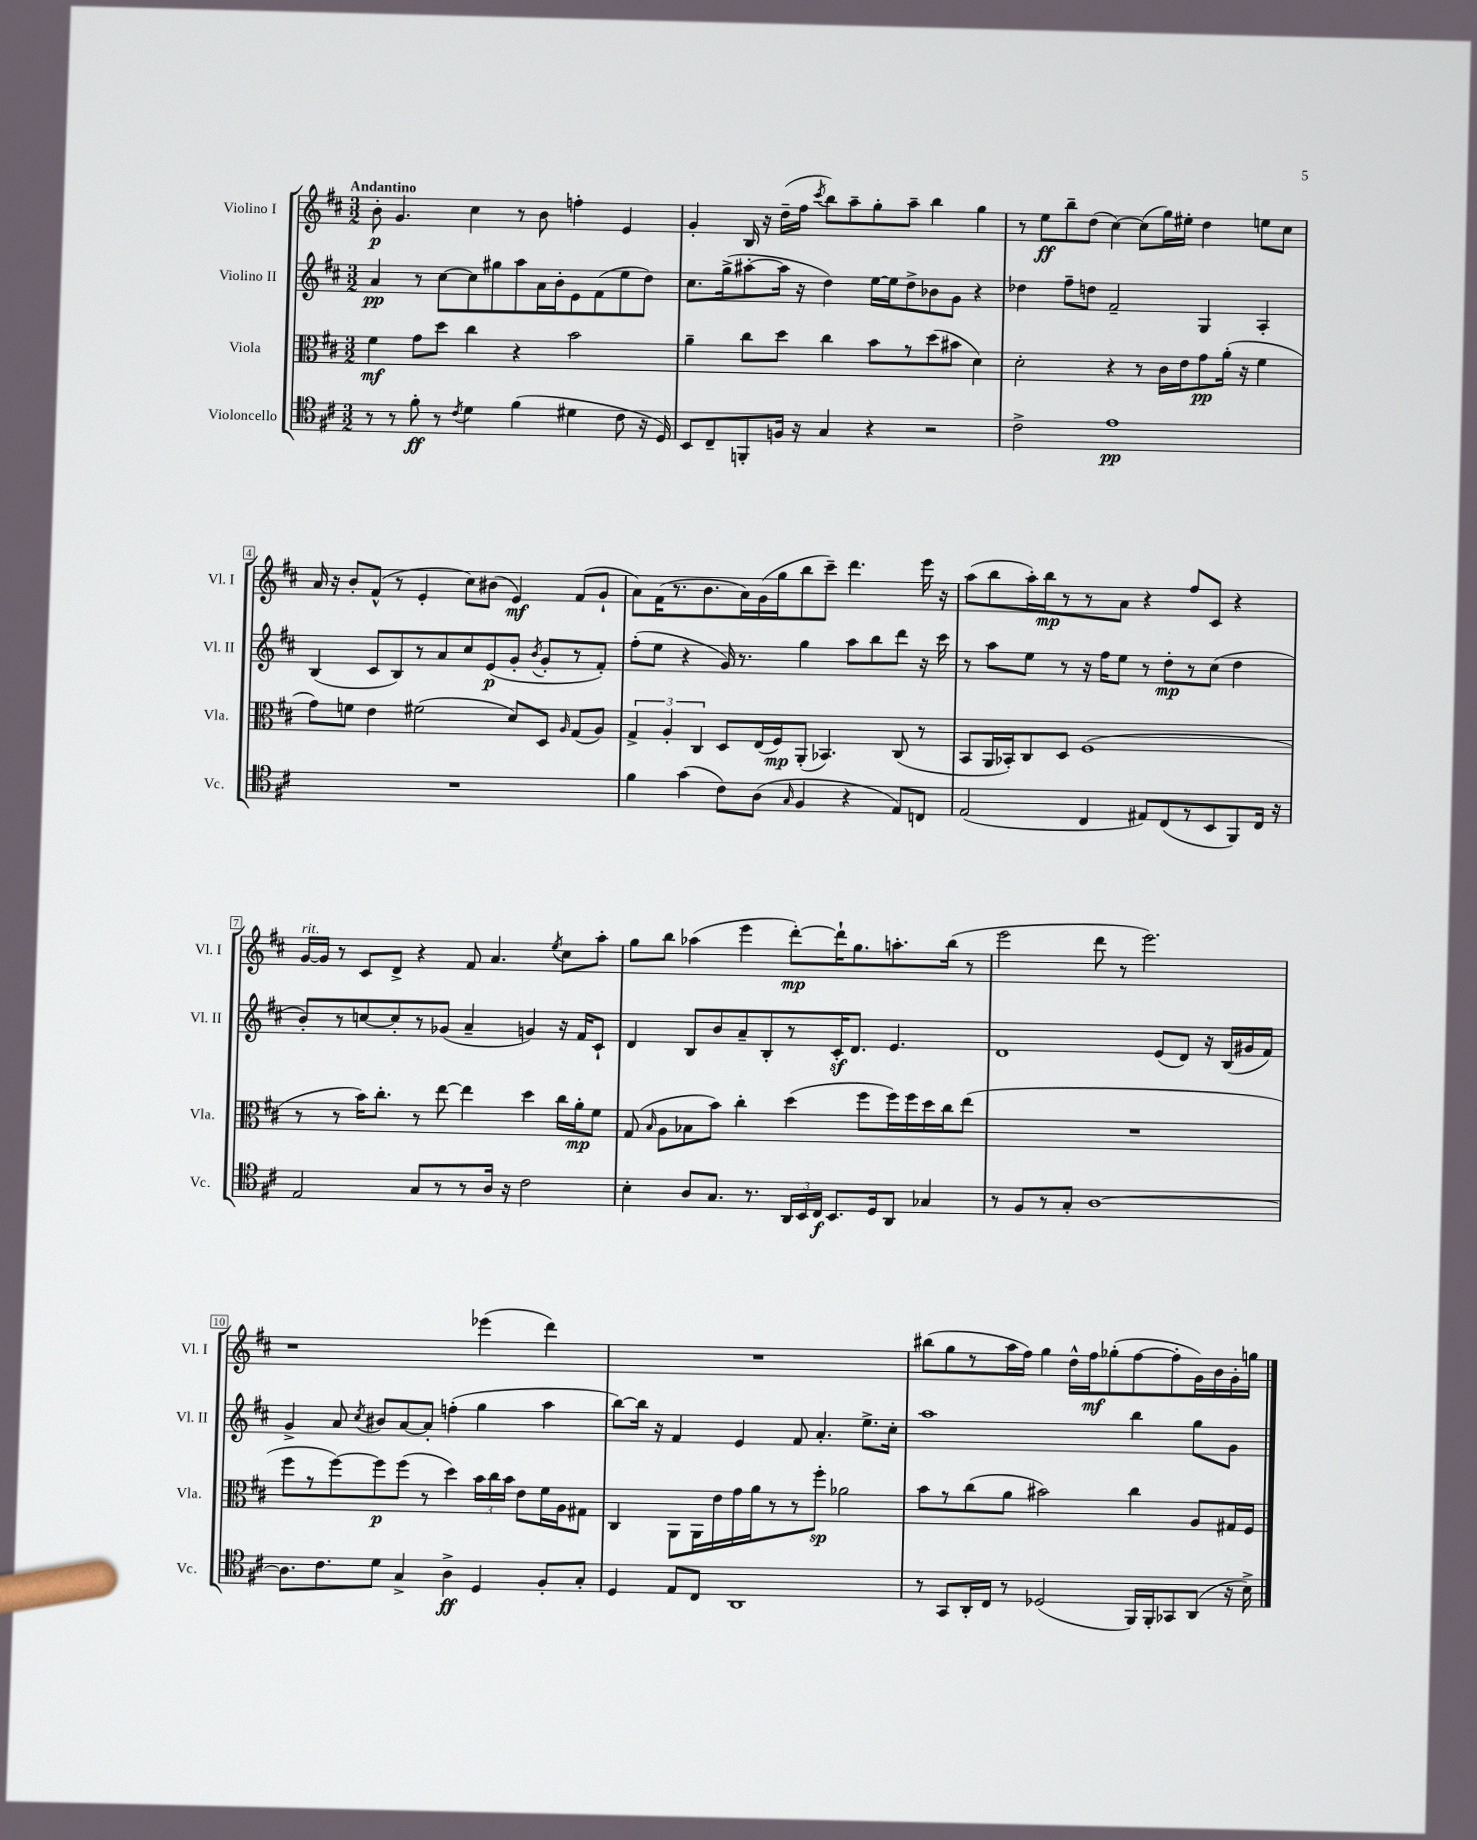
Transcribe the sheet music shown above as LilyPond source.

<<
\new StaffGroup <<
\new Staff = "s0" \with { instrumentName = "Violino I" shortInstrumentName = "Vl. I" } {
    \clef treble \key d \major \numericTimeSignature \time 3/2 \tempo "Andantino"
    \autoBeamOff b'8-.\p g'4. cis''4 r8 b'8 f''4-. e'4 |
    g'4-. b16 r16 d''16[--( fis''16] \acciaccatura { cis'''8 } b''8[) a''8-- g''8-. a''8]-- b''4 g''4 |
    r8 e''8[\ff b''8-- d''8]( cis''4~) cis''8[( g''16) eis''16]-. d''4 e''8[ cis''8] |
    a'16 r16 b'8[-. fis'8]-^( r8 e'4-. cis''8[) bis'8]( e'4\mf) fis'8[( g'8]-! |
    a'8[) fis'16( r8. b'8. a'16) g'16( g''16 b''8 cis'''8]--) d'''4. e'''16 r16 |
    a''8[( b''8 a''16-.) b''16\mp r8 r8 a'8] r4 fis''8[ cis'8] r4 |
    g'16[~^\markup { \italic "rit." } g'16] r8 cis'8[ d'8]-> r4 fis'8 a'4. \acciaccatura { e''8 } cis''8[ a''8]-. |
    g''8[ b''8] aes''4( e'''4 d'''8[~-.\mp) d'''16-! g''8. a''8.-. b''16]( r8 |
    e'''2 d'''8 r8 e'''2.) |
    r1 ees'''4( d'''4) |
    R1. |
    bis''8[( g''8 r8 a''16 fis''16]) g''4 d''16[-^ fis''16\mf ges''8-.( fis''8~ fis''8-. g'16) b'16 g'16-. g''16] \bar "|." |
}
\new Staff = "s1" \with { instrumentName = "Violino II" shortInstrumentName = "Vl. II" } {
    \clef treble \key d \major \numericTimeSignature \time 3/2
    \autoBeamOff a'4\pp r8 cis''8[~ cis''8 gis''8 a''8 a'16 b'16-. e'8 fis'8( e''8 d''8]) |
    cis''8.[ g''16->( ais''8~-. ais''16] r16 d''4) e''16[~ e''16 d''8-> bes'8 g'8] r4 |
    des''4 fis''8[-- d''8] fis'2-- g4 a4-. |
    b4( cis'8[ b8) r8 a'8 cis''8 e'8\p( g'8]-. \acciaccatura { b'8 } g'8[-. r8 fis'8]-.) |
    fis''8[-.( e''8] r4 g'16) r8. g''4 a''8[ b''8 d'''8] r16 cis'''16 |
    r8 a''8[ e''8] r8 r16 fis''16[ e''8] r8 d''8[-.\mp r8 cis''8]( d''4 |
    b'8[-.) r8 c''8~ c''8-. r8 ges'8]( a'4-- g'4) r16 fis'16[ cis'8]-! |
    d'4 b8[ b'8 a'8-- b8-. r8 cis'16-.\sf d'8.] e'4. |
    d'1 e'8[( d'8]) r16 b16[( gis'16 fis'16]) |
    g'4-> a'8 \acciaccatura { cis''8 } bis'8[ a'8~ a'8]-. f''4-.( g''4 a''4 |
    b''8[~) b''16] r16 fis'4 e'4 fis'8 a'4.-. e''8.[-> cis''16]-. |
    a''1 b''4 g''8[ g'8] \bar "|." |
}
\new Staff = "s2" \with { instrumentName = "Viola" shortInstrumentName = "Vla." } {
    \clef alto \key d \major \numericTimeSignature \time 3/2
    \autoBeamOff fis'4\mf g'8[ d''8] cis''4 r4 b'2 |
    a'4-- cis''8[ d''8] cis''4 b'8[ r8 d''8( bis'8] d'4) |
    d'2-. r4 r8 cis'16[ e'16 g'8\pp a'16]-.( r16 fis'4 |
    g'8[) f'8] e'4 fis'2( d'8[) d8] \grace { a16 } g8[( a8]) |
    \tuplet 3/2 { g4-> a4-. cis4 } d8[ e16( fis16\mp) a,8]-.( bes,4.) cis8( r8 |
    b,8[ a,16 bes,16-.) cis8 d8] fis1( |
    r8 r8 b'16[) cis''8.]-. r8 e''8~ e''4 d''4 cis''16[ a'16-.\mp fis'8] |
    g8( \grace { b16 } a8[ bes8 b'8]) cis''4-. d''4( fis''8[ fis''16) fis''16 d''16 cis''16 e''8]( |
    R1. |
    fis''8[ r8 fis''8~) fis''8\p fis''8]( r8 d''4) \tuplet 3/2 { b'16[ cis''16 b'16] } e'8[ fis'16 a16 gis8] |
    cis4 a,8[ a,16 e'16 g'16 a'16 r8 r8 fis''8]-.\sp aes'2 |
    b'8[ r8 cis''8( a'8] bis'2) cis''4 a8[ gis16 fis16] \bar "|." |
}
\new Staff = "s3" \with { instrumentName = "Violoncello" shortInstrumentName = "Vc." } {
    \clef tenor \key d \major \numericTimeSignature \time 3/2
    \autoBeamOff r8 r8 fis'8-.\ff r8 \acciaccatura { cis'8 } d'4 fis'4( dis'4 cis'8 r16 d16) |
    b,8[ cis8-- f,8-. f16] r16 g4 r4 r2 |
    cis'2-> e'1\pp |
    R1. |
    fis'4 g'4( cis'8[) a8]( \grace { g16 } fis4 r4 e8[) c8] |
    e2( cis4 eis8[) cis8( r8 b,8 fis,8) cis16] r16 |
    e2 g8[ r8 r8 a16] r16 cis'2 |
    b4-. a8[ g8.] r8. \tuplet 3/2 { a,16[ b,16 cis16]\f } b,8.[ d16 a,8] ges4 |
    r8 fis8[ r8 g8]-. a1~ |
    a8.[ cis'8. d'8] g4-> a4->\ff d4 fis8[-. g8]-. |
    d4 e8[ cis8] a,1 |
    r8 g,8[ a,16-. cis16] r8 des2( fis,16[) fis,16-. ges,8 a,8]( r16 b16->) \bar "|." |
}
>>
>>
\layout { \context { \Score \override BarNumber.stencil = #(make-stencil-boxer 0.1 0.3 ly:text-interface::print) } }
